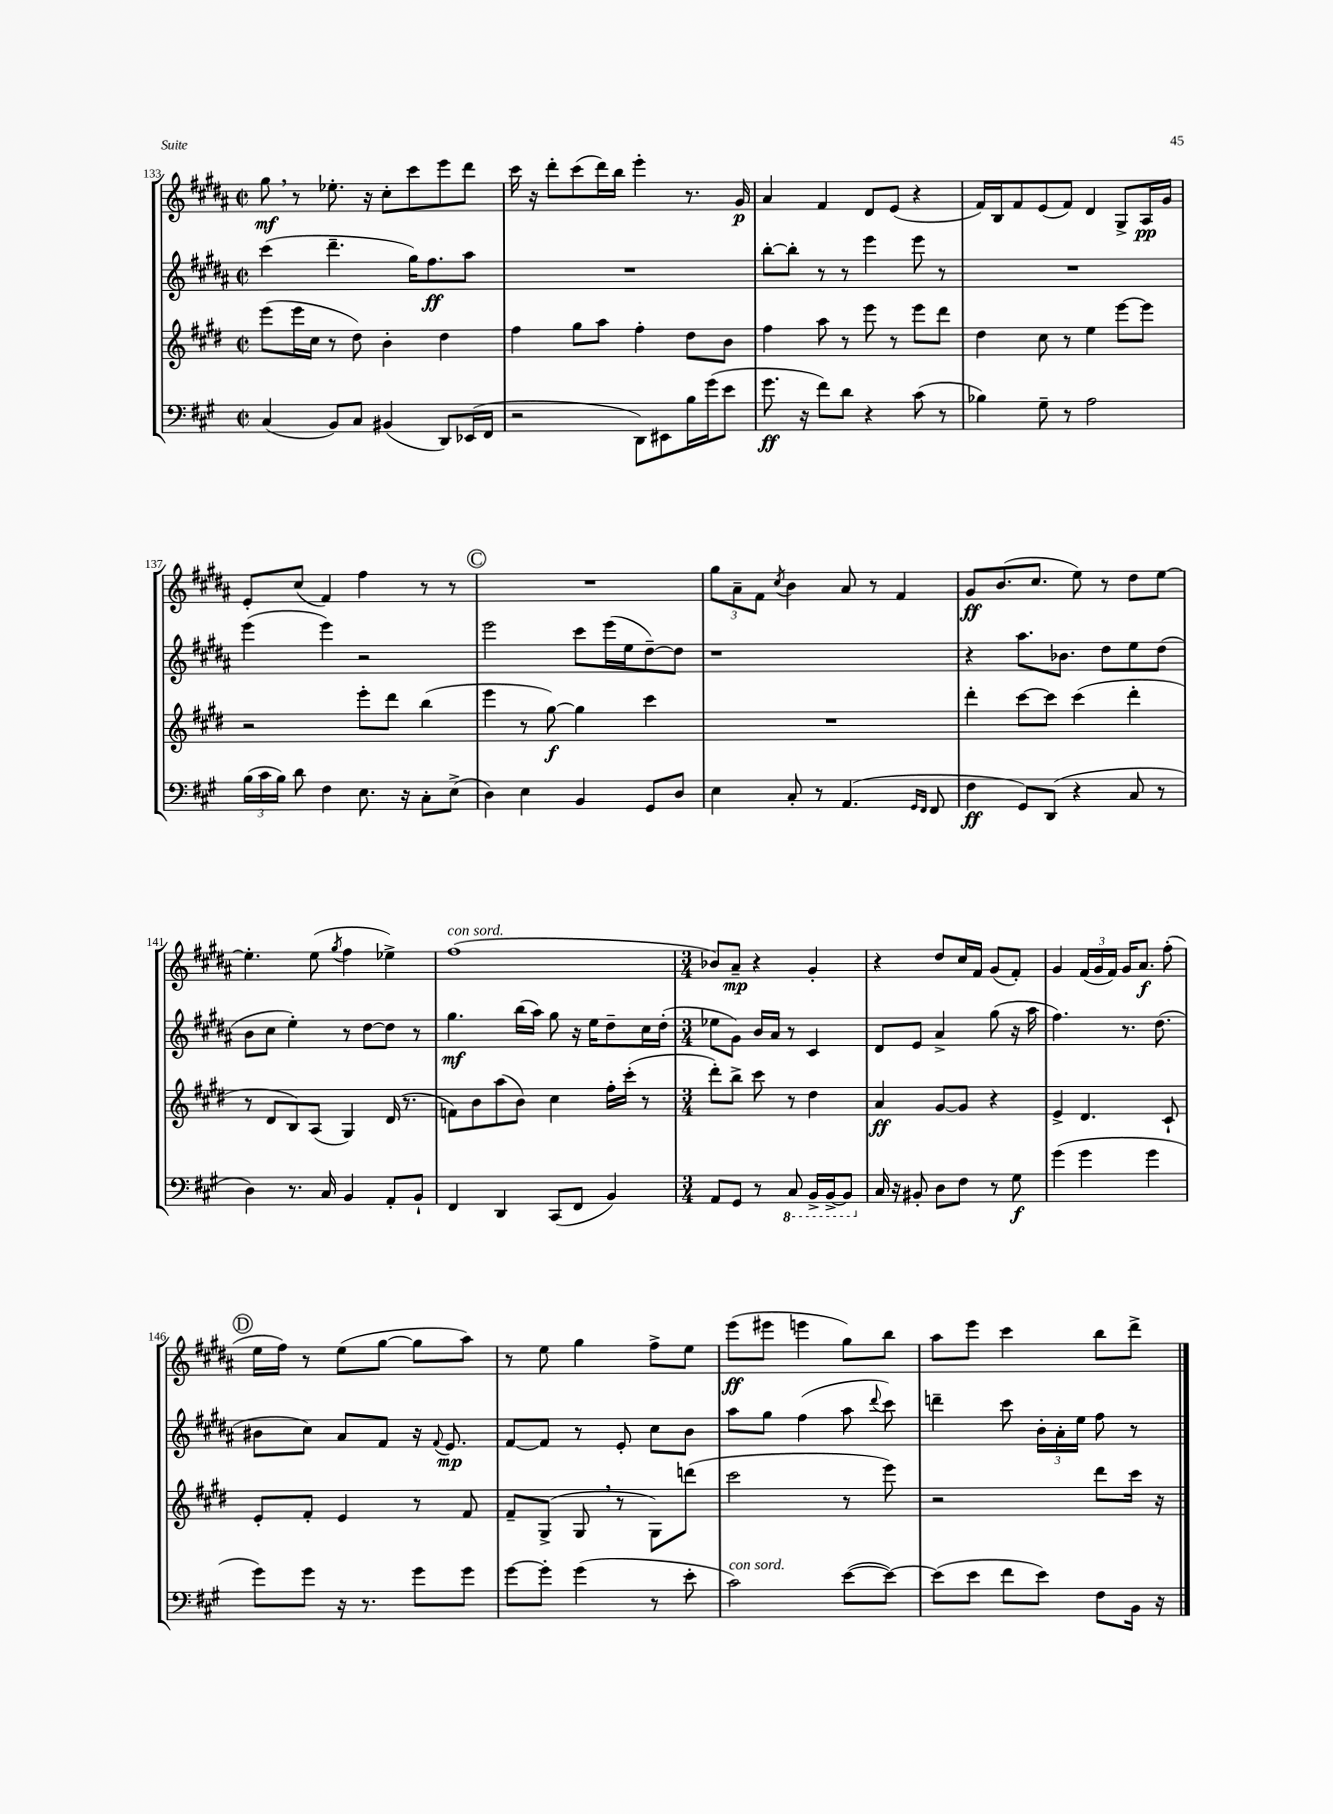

**kern	**kern	**kern	**kern
*staff4	*staff3	*staff2	*staff1
*clefF4	*clefG2	*clefG2	*clefG2
*k[f#c#g#]	*k[f#c#g#d#]	*k[f#c#g#d#a#]	*k[f#c#g#d#a#]
*M2/2	*M2/2	*M2/2	*M2/2
*met(c|)	*met(c|)	*met(c|)	*met(c|)
(4C#/	(8eee\L	(4ccc#\	8gg#\
.	16eee\L	.	8r
.	16cc#\JJ	.	.
8BB/L)	8r	4.ddd#~\	8.ee-'\
8C#/J	8dd#\)	.	.
.	.	.	16r
(4BB#/	4b'\	.	8cc#'\L
.	.	16gg#\LK)	8ccc#\
.	.	8.ff#\	.
8DD/L)	4dd#\	.	8eee\
(16EE-/L	.	8aa#\J	8ddd#\J
16FF#/JJ	.	.	.
=	=	=	=
2r	4ff#\	1r	16ccc#\
.	.	.	16r
.	.	.	8ddd#'\L
.	8gg#\L	.	(8ccc#\
.	8aa\J	.	16ddd#\L)
.	.	.	16bb\JJ
8DD\L)	4ff#'\	.	4eee'\
8EE#\	.	.	.
16B\L	8dd#\L	.	8.r
(16g#\J	.	.	.
8e\J	8b\J	.	.
.	.	.	16g#/
=	=	=	=
8.g#\	4ff#\	[8bb'\L	4a#/
.	.	8bb'\]J	.
16r	.	.	.
8f#\L)	8aa\	8r	4f#/
8d\J	8r	8r	.
4r	8eee\	4eee\	8d#/L
.	8r	.	(8e/J
(8c#\	8eee\L	8eee\	4r
8r	8ddd#\J	8r	.
=	=	=	=
4B-\)	4dd#\	1r	16f#/LL)
.	.	.	16B/J
.	.	.	8f#/
8G#~\	8cc#\	.	(8e/
8r	8r	.	8f#/J)
2A\	4ee\	.	4d#/
.	[8eee\L	.	8G#^/L
.	8eee\]J	.	16A#/L
.	.	.	16g#/JJ
=	=	=	=
(24B\LL	2r	(4eee\	8e'/L
24c#\	.	.	.
24B\JJ)	.	.	.
8d\	.	.	(8cc#/J
4F#\	.	4eee\)	4f#/)
8.E\	8eee'\L	2r	4ff#\
.	8ddd#\J	.	.
16r	.	.	.
8C#'\L	(4bb\	.	8r
(8E^\J	.	.	8r
=	=	=	=
4D\)	4eee\	2eee\	1r
4E\	8r	.	.
.	[8gg#\)	.	.
4BB/	4gg#\]	8ccc#\L	.
.	.	(16eee\L	.
.	.	16ee\J	.
8GG#/L	4ccc#\	[8dd#~\)	.
8D/J	.	8dd#\]J	.
=	=	=	=
4E\	1r	1r	12gg#\L
.	.	.	12a#~\
.	.	.	12f#\J
.	.	.	8qcc#/
8C#'/	.	.	4b\
8r	.	.	.
(4.AA/	.	.	8a#/
.	.	.	8r
.	.	.	4f#/
16qqGG#/LL	.	.	.
16qqFF#/JJ	.	.	.
8FF#/	.	.	.
=	=	=	=
4F#\	4ddd#'\	4r	8g#/L
.	.	.	(8.b/
8GG#/L)	[8ccc#\L	8.aa#\L	.
.	.	.	8.cc#/J
(8DD/J	8ccc#\]J	.	.
.	.	8.b-\J	.
4r	(4ccc#\	.	8ee\)
.	.	8dd#\L	8r
8C#/	4ddd#'\	8ee\	8dd#\L
8r	.	(8dd#\J	[8ee\J
=	=	=	=
4D\)	8r	8b\L	4.ee'\]
.	8d#/L	8cc#\J	.
8.r	8B/)	4ee'\)	.
.	(8A/J	.	(8ee\
16C#/	.	.	.
.	.	.	8qgg#/
4BB/	4G#/)	8r	4ff#\
.	.	[8dd#\L	.
8AA'/L	(16d#/	8dd#\]J	4ee-^\)
.	8.r	.	.
8BB`/J	.	8r	.
=	=	=	=
4FF#/	8f\L)	4.gg#\	(1ff#
.	8b\	.	.
4DD/	(8aa\	.	.
.	8b\J)	(16bb\LL	.
.	.	16aa#\JJ)	.
(8CC#/L	4cc#\	8gg#\	.
8FF#/J	.	16r	.
.	.	16ee\LK	.
4BB/)	16ff#'\LL	8dd#~\	.
.	(16ccc#'\JJ	.	.
.	8r	16cc#\L	.
.	.	(16dd#'\JJ	.
=	=	=	=
*M3/4	*M3/4	*M3/4	*M3/4
8AA/L	8ddd#'\L)	8ee-\L	8b-/L)
8GG#/J	8bb^\J	8g#\J)	8a#~/J
8r	8ccc#\	16b/LL	4r
.	.	16a#/JJ	.
8CC#/	8r	8r	.
16BBB^/LL	4dd#\	4c#/	4g#'/
[16BBB^/J	.	.	.
8BBB/]J	.	.	.
=	=	=	=
16C#/	4a/	8d#/L	4r
16r	.	.	.
8BB#'/	.	8e/J	.
8D\L	[8g#/L	4a#^/	8dd#/L
8F#\J	8g#/]J	.	16cc#/L
.	.	.	16f#/JJ
8r	4r	(8gg#\	(8g#/L
8G#\	.	16r	8f#'/J)
.	.	16aa#\	.
=	=	=	=
(4g#\	4e^/	4.ff#\)	4g#/
4g#\	4.d#/	.	(24f#/LL
.	.	.	24g#/
.	.	.	24f#/JJ)
.	.	8.r	16g#/LK
.	.	.	8.a#/J
4g#\	.	.	.
.	.	(8.dd#\	.
.	8c#`/	.	(8ff#'\
=	=	=	=
8g#\L)	8e'/L	8b#\L	16ee\LL
.	.	.	16ff#\JJ)
8g#\J	8f#'/J	8cc#\J)	8r
16r	4e/	8a#/L	(8ee\L
8.r	.	.	.
.	.	8f#/J	[8gg#\J
8g#\L	8r	16r	8gg#\]L
.	.	8qqf#/	.
.	.	8.e/	.
8g#\J	8f#/	.	8aa#\J)
=	=	=	=
[8g#\L	8f#~/L	[8f#/L	8r
8g#'\]J	(8G#^/J	8f#/]J	8ee\
(4g#\	8G#/	8r	4gg#\
.	8r	8e'/	.
8r	8G#\L)	8cc#\L	8ff#^\L
8e'\	(8ddd\J	8b\J	8ee\J
=	=	=	=
2c#\)	2ccc#\	8aa#\L	(8eee\L
.	.	8gg#\J	8eee#\J
.	.	(4ff#\	4eee\
([8e\L	8r	8aa#\	8gg#\L)
.	.	8qqddd#/	.
8e\_J)	8eee\)	8ccc#\)	8bb\J
=	=	=	=
(8e\]L	2r	4ddd~\	8aa#\L
8e\J	.	.	8eee\J
8f#\L	.	8ccc#\	4ccc#\
8e\J)	.	24b'\LL	.
.	.	24a#'\	.
.	.	24ee\JJ	.
8F#\L	8ddd#\L	8ff#\	8bb\L
16BB\Jk	16ccc#\Jk	8r	8ddd#^\J
16r	16r	.	.
==	==	==	==
*-	*-	*-	*-
